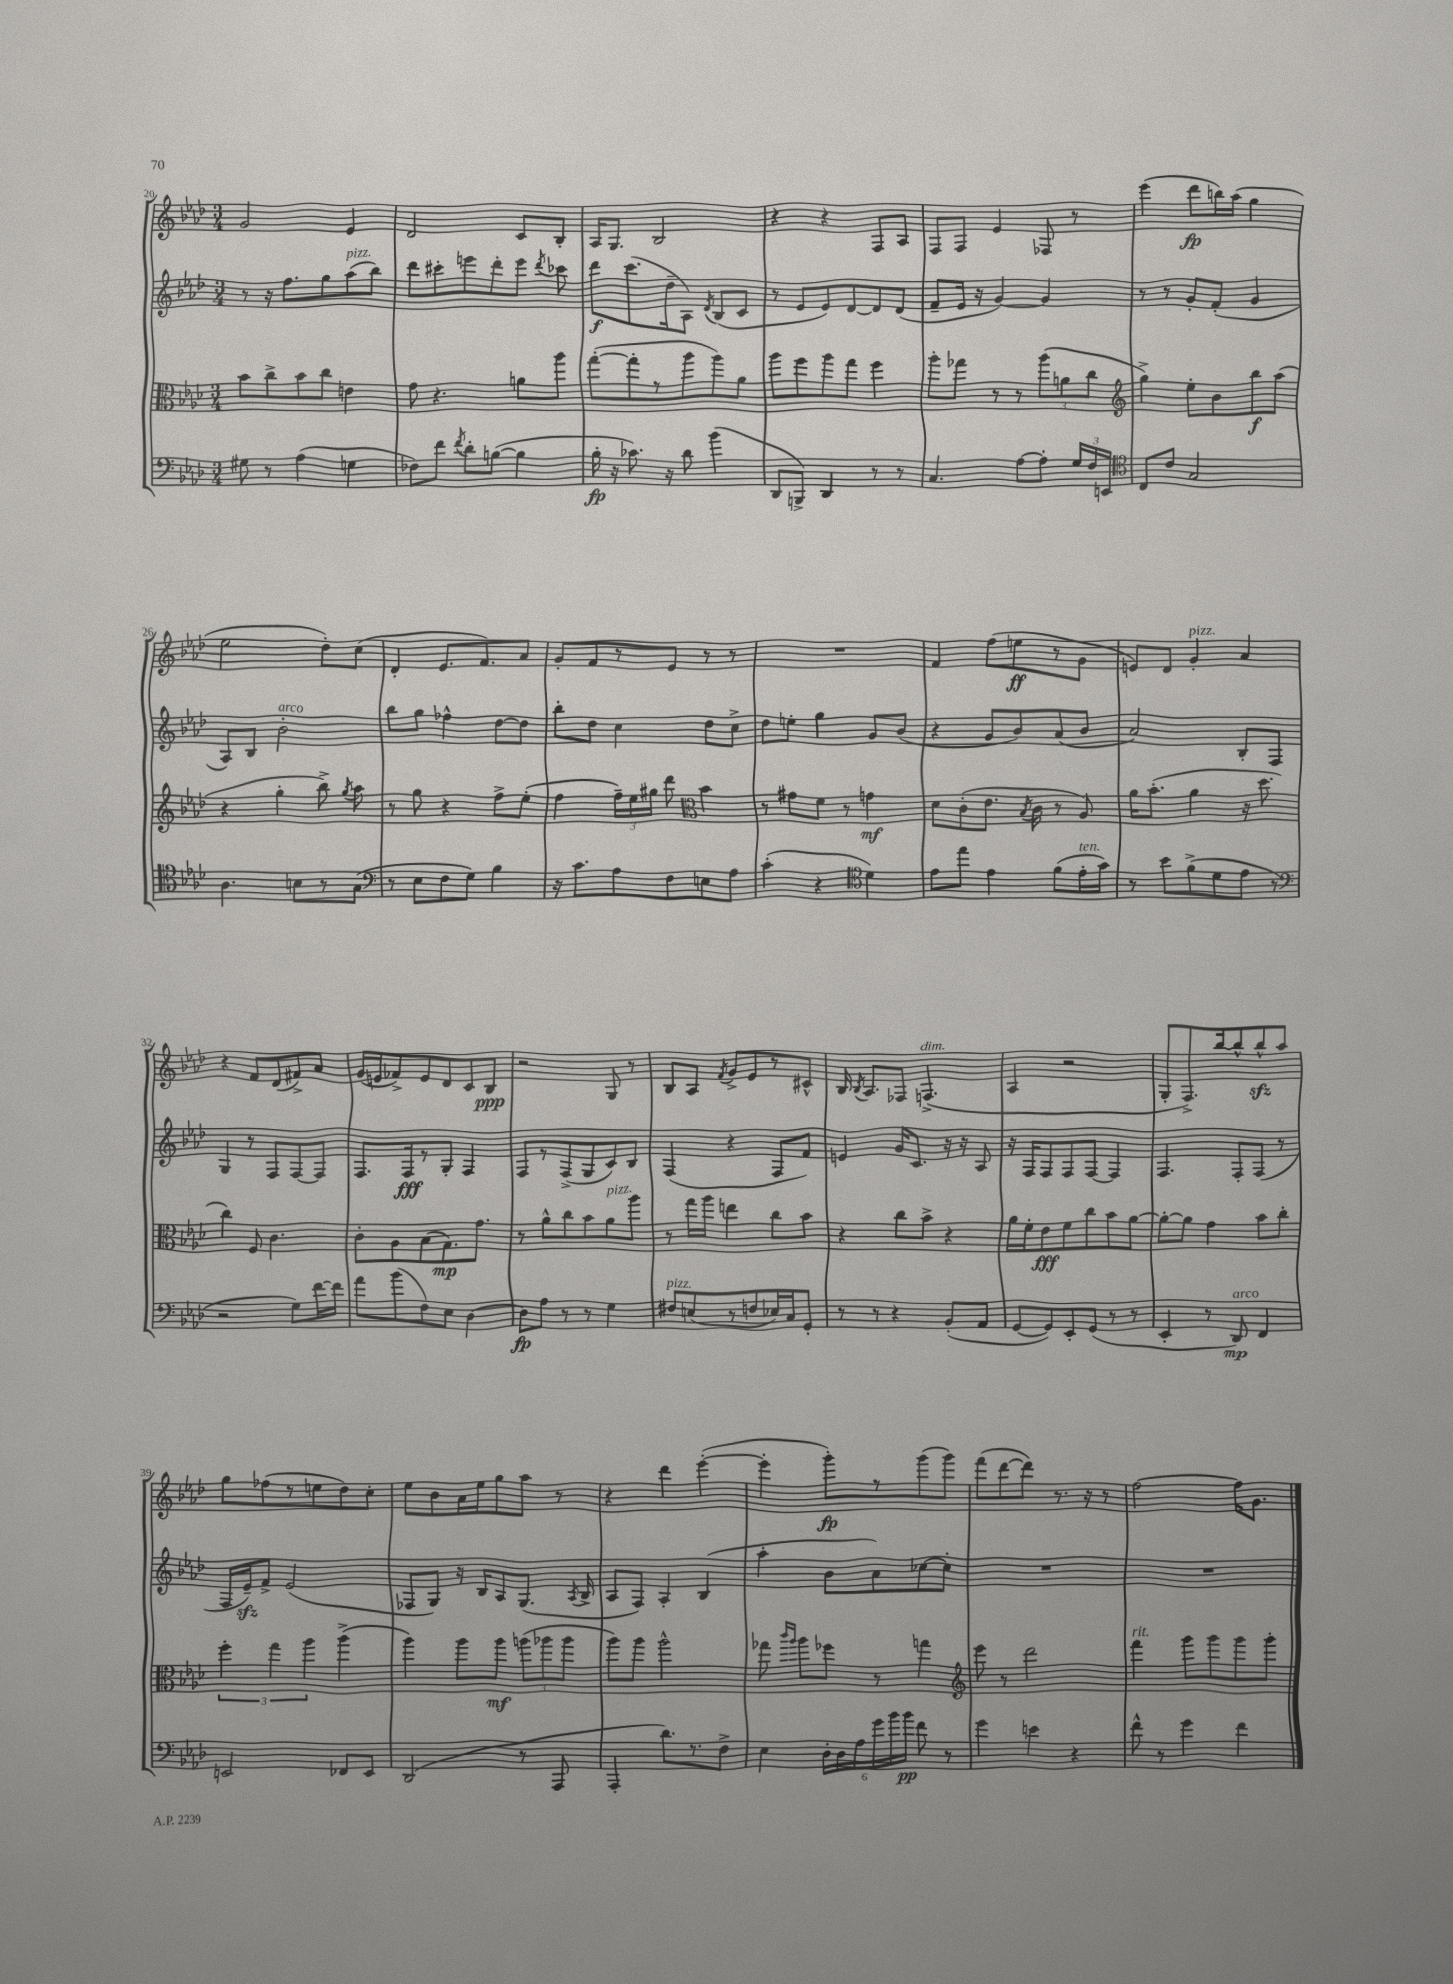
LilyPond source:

<<
\new StaffGroup <<
\new Staff = "s0" {
    \clef treble \key aes \major \numericTimeSignature \time 3/4
    \autoBeamOff g'2 ees'4 |
    des'2 c'8[ bes8]-. |
    aes16[ g8.] bes2 |
    r4 r4 f8[ aes8] |
    f8[ f8] ees'4 fes8 r8 |
    ees'''4( des'''8[\fp b''16) aes''16]( g''4 |
    ees''2 des''8[-.) c''8]( |
    des'4-. ees'8.[ f'8.) aes'8] |
    g'8[-. f'8 r8 ees'8] r8 r8 |
    R2. |
    f'4 f''8[( e''8\ff r8 g'8] |
    e'8[) des'8] g'4-.^\markup { \italic "pizz." } aes'4 |
    r4 f'8[ des'8( fis'8->) aes'8] |
    g'16[( e'16 fes'8->) e'8 des'8 c'8 bes8]\ppp |
    r2 g8 r8 |
    bes8[ aes8] \acciaccatura { f'8 } g'8[-> ees'8 r8 cis'8]-^ |
    bes16 \acciaccatura { bes8 } aes8.[ fes8] f4.->^\markup { \italic "dim." }( |
    aes4 r2 |
    g8[-. f8.->) bes''16~ bes''8-^ bes''8-^\sfz aes''8] |
    g''8[ fes''8( r8 e''8 des''8) c''8]-. |
    ees''8[ bes'8 aes'16 ees''16 g''8 aes''8] r8 |
    r4 des'''4 ees'''4~-.( |
    ees'''4-. g'''8[-.\fp) r8 g'''8( g'''8]) |
    f'''8[( des'''8~ des'''8]) r8. r16 r8 |
    f''2~ f''16[ g'8.] \bar "|." |
}
\new Staff = "s1" {
    \clef treble \key aes \major \numericTimeSignature \time 3/4
    \autoBeamOff r8 r16 f''8.[ g''8 aes''8^\markup { \italic "pizz." }( bes''8]) |
    des'''8[ cis'''8-. e'''8 des'''8-. e'''8] \acciaccatura { des'''8 } ces'''8 |
    des'''8[\f c'''8.( des''16-- aes8]) \acciaccatura { des'8 } bes8[( c'8] |
    r8 ees'8[ ees'8) des'8~ des'8 des'8]( |
    f'8[-- ees'16] r16 g'4~) g'4 |
    r8 r8 g'8[-. f'8]-.( g'4 |
    aes8[) bes8] bes'2-.^\markup { \italic "arco" } |
    bes''8[ g''8] fes''4-^ des''8[~ des''8] |
    bes''8[-. des''8] c''4 des''8[ c''8]-> |
    des''8[ e''8]-. g''4 g'8[ bes'8]( |
    r4 g'8[ bes'8) aes'8( bes'8] |
    aes'2) bes8[-. f8] |
    g4 r8 f8[ f8~ f8] |
    f8.[ f16\fff r8 g8]-. f4 |
    f8[ r8 f8->( g8 c'8) bes8] |
    f4( r4 f8[ f'8]) |
    e'4 g'16[ c'8.] r16 r16 aes8 |
    r16 f16[ f8 f8 f8]~ f4 |
    f4. f8[-. f8]( r8 |
    f16[ ees'16--\sfz) f'8]-> ees'2( |
    fes8[ g8]) r16 bes16[ aes8 g8.]( \acciaccatura { aes8 } bes16-> |
    aes8[ f8]) aes4-. bes4( |
    aes''4-. bes'8[ aes'8) ces''8~ ces''8]-. |
    R2. |
    R2. \bar "|." |
}
\new Staff = "s2" {
    \clef alto \key aes \major \numericTimeSignature \time 3/4
    \autoBeamOff bes'8[ c''8-> bes'8 c''8] e'4 |
    g'8 r4. a'8[ aes''8] |
    g''8[~-.( g''8-. r8 aes''8 aes''8) aes'8] |
    aes''8[ f''8 aes''8 g''8] f''4 |
    aes''8[-. ges''8] r8 r8 \tuplet 3/2 { aes''8[( a'8 c''8] } |
    \clef treble g''4->) ees''8[-. bes'8 bes''8\f aes''8]( |
    r4 g''4-. bes''8->) \acciaccatura { g''8 } aes''8 |
    r8 g''8 r4 f''8[-> ees''8]-.( |
    f''4 \tuplet 3/2 { f''16[--) ees''16 gis''16] } des'''8 \clef alto bes'4 |
    r8 gis'8[ f'8] r8 g'4\mf |
    des'8[ c'8-.( ees'8.] \acciaccatura { bes8 } c'16 r8 aes8) |
    aes'16[ bes'8.]-.( aes'4 r16 des''8. |
    c''4) f8 c'4. |
    c'8[-. aes8 bes8( g8.\mp) g'8.] |
    r8 aes'8[-^ c''8 bes'8 aes'8^\markup { \italic "pizz." } aes''8] |
    r8 g''16[ aes''16] e''4 c''8[ bes'8] |
    r4 c''8[ bes'8]-> r4 |
    aes'16[ f'16-. ees'8\fff f'8 c''8 bes'8 aes'8]~ |
    aes'8[~-. aes'8] g'4 bes'8[ c''8]-. |
    \tuplet 3/2 { f''4-. g''4 aes''4 } aes''4->( |
    aes''4) aes''8[ aes''8]\mf \tuplet 3/2 { a''8[( aes''8 aes''8] } |
    aes''8[) aes''8] aes''2-^ |
    ges''8 \grace { c'''16[ aes''16] } aes''8[ fes''8] r8 g''4 |
    \clef treble ees'''8 r8 des'''2 |
    f'''4^\markup { \italic "rit." } g'''8[ g'''8 g'''8 g'''8]-. \bar "|." |
}
\new Staff = "s3" {
    \clef bass \key aes \major \numericTimeSignature \time 3/4
    \autoBeamOff gis8 r8 aes4( g4 |
    fes8[) f'8] \acciaccatura { f'8 } des'8[-. b8]~( b4 |
    bes16-.\fp r16 ces'8.) r16 des'8 bes'4( |
    des,8[ b,,8]->) des,4 r8 r8 |
    c4. aes8[~ aes8]-. \tuplet 3/2 { g16[ f16 e,16] } |
    \clef tenor c8[ c'8] g2 |
    aes4. b8[ r8 g8]( |
    \clef bass r8 ees8[ f8 g8]) bes4 |
    r16 c'8.[ aes8 f8 e8 aes8] |
    c'4-.( r4 \clef tenor des'4) |
    ees'8[ ees''8] ees'4 f'8[( ees'16-.^\markup { \italic "ten." } g'16]) |
    r8 bes'8[ f'8->( des'8 ees'8] r8 |
    \clef bass r2 g8[) f'16~ f'16] |
    aes'8[ bes'8( f8) ees8] des4~ |
    des8[\fp aes8] r8 r8 g4 |
    fis8[^\markup { \italic "pizz." } e8( r8 f8 ees16) c16 g,8]-. |
    r8 r8 r4 bes,8[-.( aes,8] |
    g,8[~ g,8) ees,8-. g,8]( r8 r8 |
    ees,4-. r8 des,8\mp^\markup { \italic "arco" }) f,4 |
    e,2 fes,8[ e,8] |
    des,2( r8 aes,,8 |
    aes,,4-. des'8.[) r8. f8]-> |
    ees4 \tuplet 6/4 { des16[-. des16 aes16 g'16 bes'16 bes'16]\pp } f'8 r8 |
    g'4 e'4 r4 |
    f'8-^ r8 g'4 f'4 \bar "|." |
}
>>
>>
\layout { \context { \Score currentBarNumber = #20 } }
